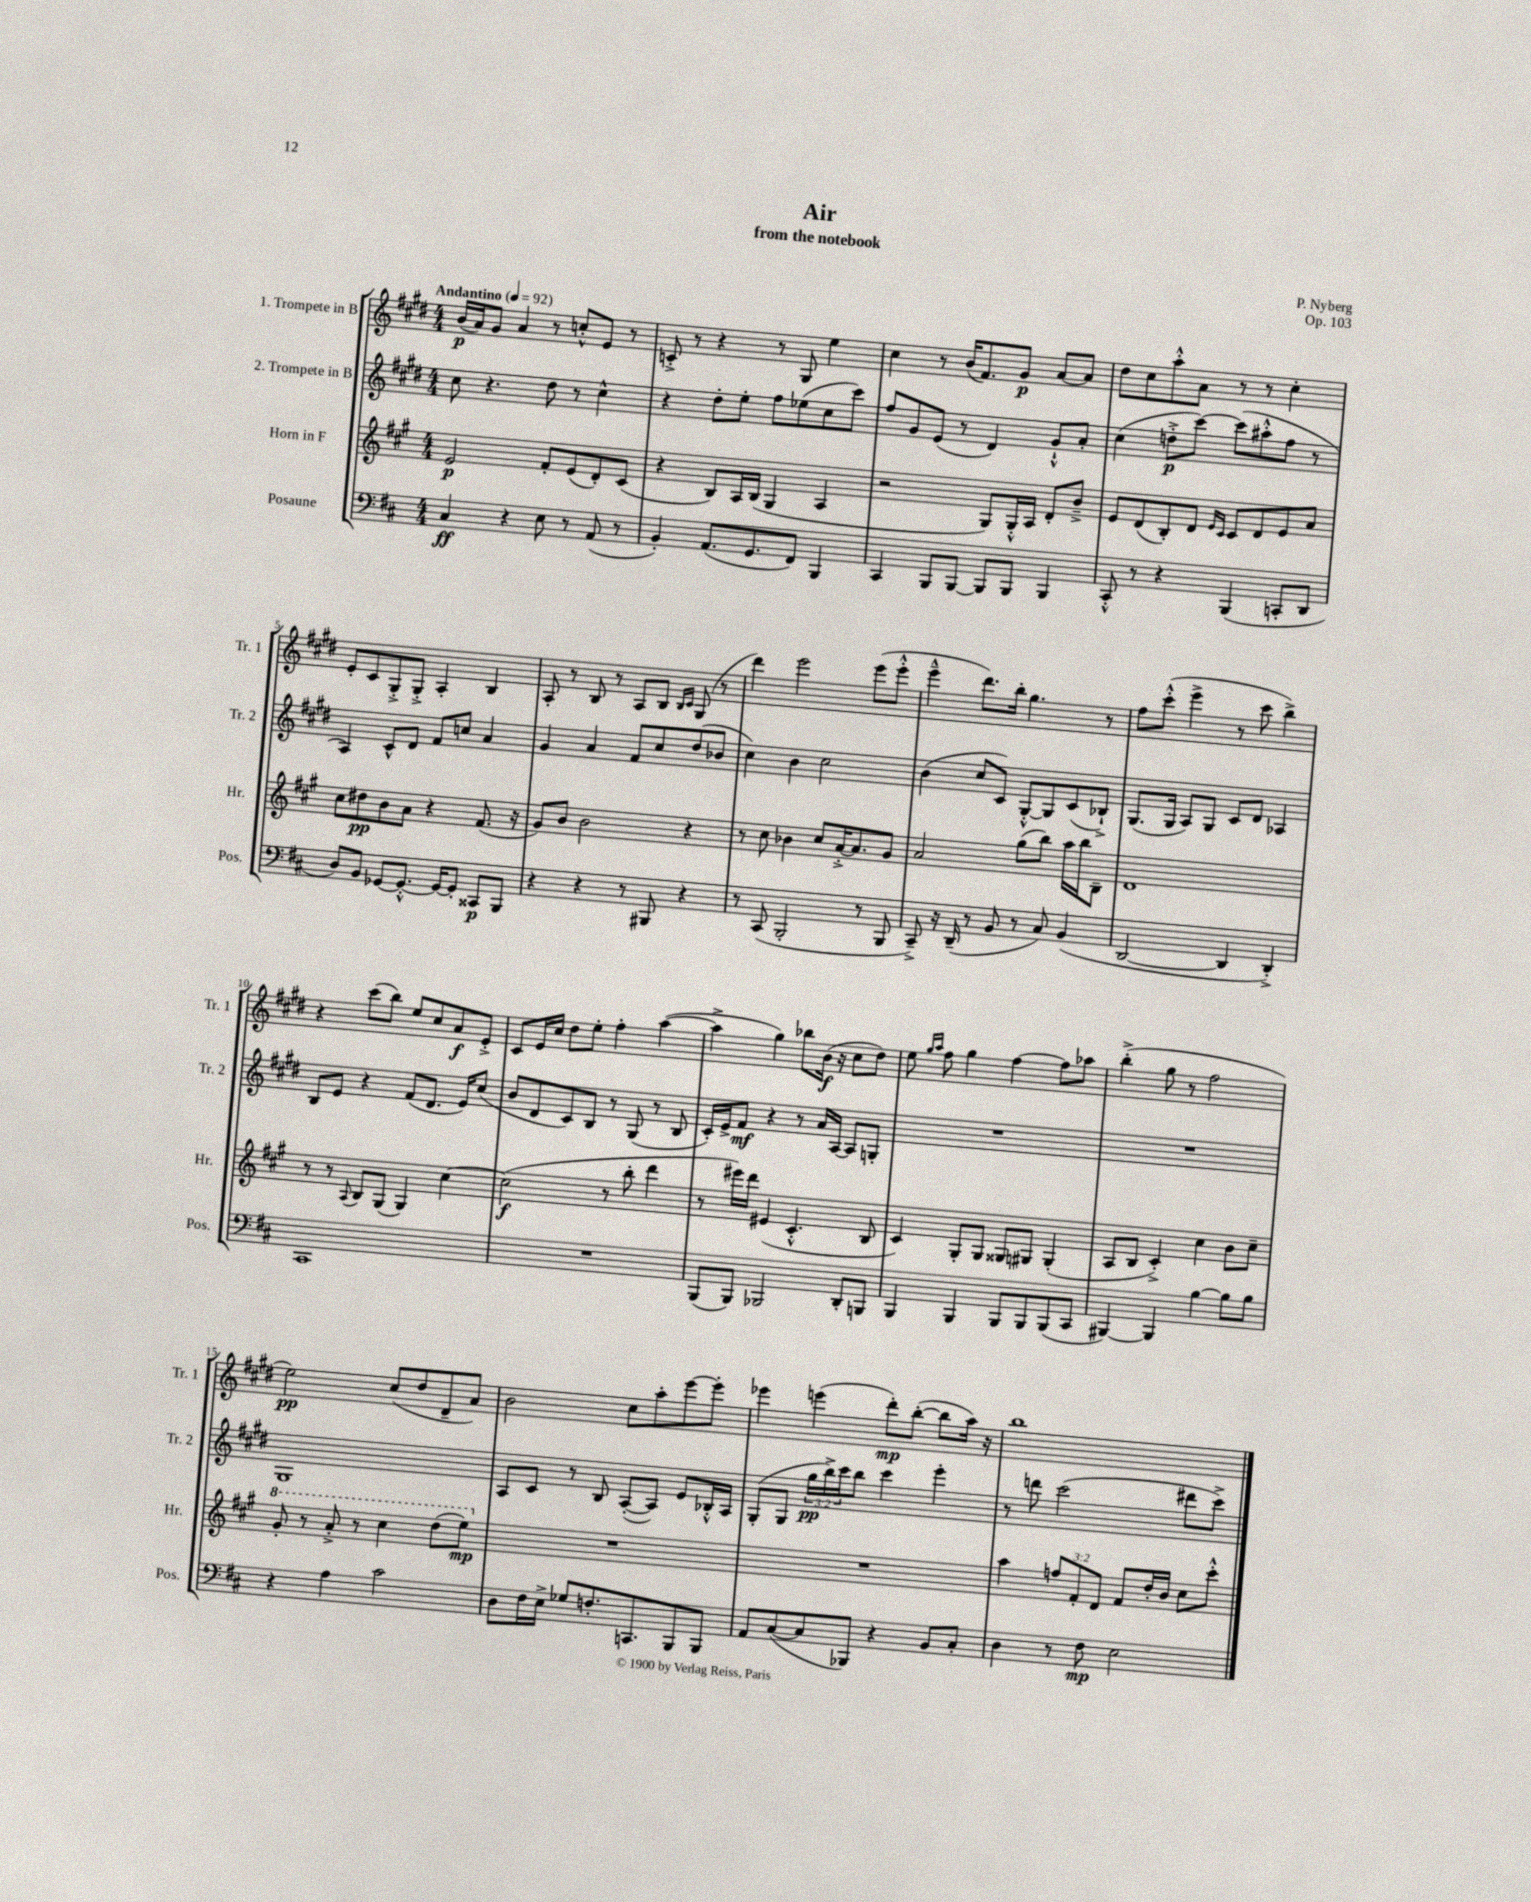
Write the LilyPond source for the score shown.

\header { title = "Air" composer = "P. Nyberg" subtitle = "from the notebook" opus = "Op. 103" }
<<
\new StaffGroup <<
\new Staff = "s0" \with { instrumentName = "1. Trompete in B" shortInstrumentName = "Tr. 1" } {
    \clef treble \key e \major \numericTimeSignature \time 4/4 \tempo "Andantino" 4 = 92
    b'16\p( a'16) gis'8 a'4 r8 c''8-.-^ e'8 r8 |
    c'8-.-> r8 r4 r8 gis8 e''4 |
    cis''4 r8 b'16( fis'8.) gis'8\p a'8~ a'8 |
    dis''8 cis''8 a''8-.-^ a'8 r8 r8 cis''4-. |
    e'8-. cis'8 gis8-.-> gis8-.-> a4-. b4 |
    a8-. r8 b8 r8 a8 b8 \grace { b16 cis'16 } gis8( r8 |
    dis'''4) e'''2 e'''8( e'''8-.-^ |
    e'''4---^ dis'''8.) b''16-. gis''4. r8 |
    fis''8 cis'''8-.-^( e'''4-> r8 cis'''8 b''4->) |
    r4 cis'''8( b''8) e''8 cis''8 a'8\f e'8-.-> |
    cis'8 e'16 cis''16 dis''8 e''8-. fis''4-. a''4~( |
    a''4-> gis''4) bes''8 b'16\f( r16 cis''8 dis''8) |
    e''8 \grace { gis''16 a''16 } fis''8 gis''4 fis''4~ fis''8 aes''8 |
    b''4-.->( gis''8 r8 fis''2 |
    e''2\pp) cis''8( dis''8 dis'8-- a'8) |
    b'2 cis''8 a''8-. e'''8~ e'''8-. |
    ees'''4 e'''4( dis'''8-.\mp) b''8~-.( b''8 a''16) r16 |
    b''1 \bar "|." |
}
\new Staff = "s1" \with { instrumentName = "2. Trompete in B" shortInstrumentName = "Tr. 2" } {
    \clef treble \key e \major \numericTimeSignature \time 4/4 \override Staff.TupletNumber.text = #tuplet-number::calc-fraction-text
    cis''8 r4. dis''8 r8 cis''4-^ |
    r4 dis''8-. e''8-. fis''8 ees''8( cis''8 cis'''8) |
    fis''8 gis'8 e'8( r8 dis'4) gis'8-!-^ a'8-. |
    cis''4( d''8-.->\p cis'''8~) cis'''8( ais''8-.-^ fis''8 r8 |
    a4) cis'8-^ dis'8 fis'8 c''8 a'4 |
    gis'4 a'4 fis'8 cis''8 dis''8( bes'8 |
    cis''4) b'4 cis''2 |
    b'4( cis''8 cis'8) gis8~-.-^ gis8 cis'8( bes8-!->) |
    gis8.( gis16 a8) gis8 cis'8 dis'8 aes4 |
    b8 e'8 r4 fis'8( dis'8. e'16) cis''8( |
    b'8 dis'8 cis'8) b8 r8 gis8( r8 b8 |
    cis'16-.) e'16-> fis'8\mf r4 r8 a'16 a16~ a8 g8-. |
    R1 |
    R1 |
    gis1 |
    a8 cis'8 r8 b8 a8~-.( a8) e'8 bes16-.-^ a16 |
    gis8-.( gis8 \tuplet 3/2 { gis''16\pp b''16->) cis'''16 } b''8 cis'''4 e'''4-. |
    r8 d'''8 cis'''2( dis'''8 cis'''8->) \bar "|." |
}
\new Staff = "s2" \with { instrumentName = "Horn in F" shortInstrumentName = "Hr." } {
    \clef treble \key a \major \numericTimeSignature \time 4/4 \override Staff.TupletNumber.text = #tuplet-number::calc-fraction-text
    e'2\p fis'8-. e'8( d'8-.) cis'8( |
    r4 b8) a16 b16( gis4 a4 |
    r2 gis8) gis16-.-^ a16 d'8-. b'8---> |
    e'8 d'8( b8-.) d'8 \grace { e'16 cis'16 } cis'8 d'8 e'8 a'8 |
    cis''8 dis''8\pp b'8 a'8 r4 fis'8.( r16 |
    gis'8) b'8 b'2 r4 |
    r8 cis''8 bes'4 cis''8 a'16~-.-> a'8. gis'8 |
    a'2 gis''8( b''8) a''16 b''16 b8-- |
    d'1 |
    r8 r8 \appoggiatura { a8 } b8 gis8( gis4) cis''4~ |
    cis''2\f( r8 b''8-. d'''4 |
    r8 eis'''16) d'''16 eis'4( cis'4.-.-^ b8 |
    cis'4) gis8-. gis8 gisis8 gis8 gis4-.( |
    a8 b8 cis'4-.->) cis''4 b'8 cis''8-- |
    \ottava #1 gis''8-. r8 a''8-.-> r8 cis'''4 d'''8( e'''8\mp) \ottava #0 |
    R1 |
    R1 |
    a''4 \tuplet 3/2 { f''8 fis'8-. d'8 } fis'8 d''16-. b'16 cis''8 cis'''8-.-^ \bar "|." |
}
\new Staff = "s3" \with { instrumentName = "Posaune" shortInstrumentName = "Pos." } {
    \clef bass \key d \major \numericTimeSignature \time 4/4
    cis4\ff r4 e8 r8 a,8( r8 |
    b,4-.) a,8.( g,8. fis,8) b,,4 |
    cis,4 b,,8 b,,8~ b,,8 b,,8 b,,4 |
    cis,8-.-^ r8 r4 b,,4( c,8-. d,8 |
    d8) b,8 ges,8~ ges,8.~-.-^ ges,16~ ges,8-. cisis,8\p b,,8 |
    r4 r4 r8 bis,,8 r4 |
    r8 cis,8( b,,2-. r8 b,,8 |
    cis,8--->) r16 d,16--( r8 b,8 r8 cis8) b,4( |
    d,2~ d,4 d,4-.->) |
    cis,1 |
    R1 |
    b,,8( b,,8) bes,,2 d,8-. b,,8 |
    b,,4 b,,4 b,,8 b,,8 b,,8( cis,8 |
    bis,,4~) bis,,4 b4~ b8 b8 |
    r4 a4 cis'2 |
    d8 fis16 e16-> ges8 f8.-. c,8. b,,8 b,,8 |
    a,8 cis8~( cis8 bes,,8) r4 b,8 cis8-. |
    d4 r8 fis8\mp e2 \bar "|." |
}
>>
>>
